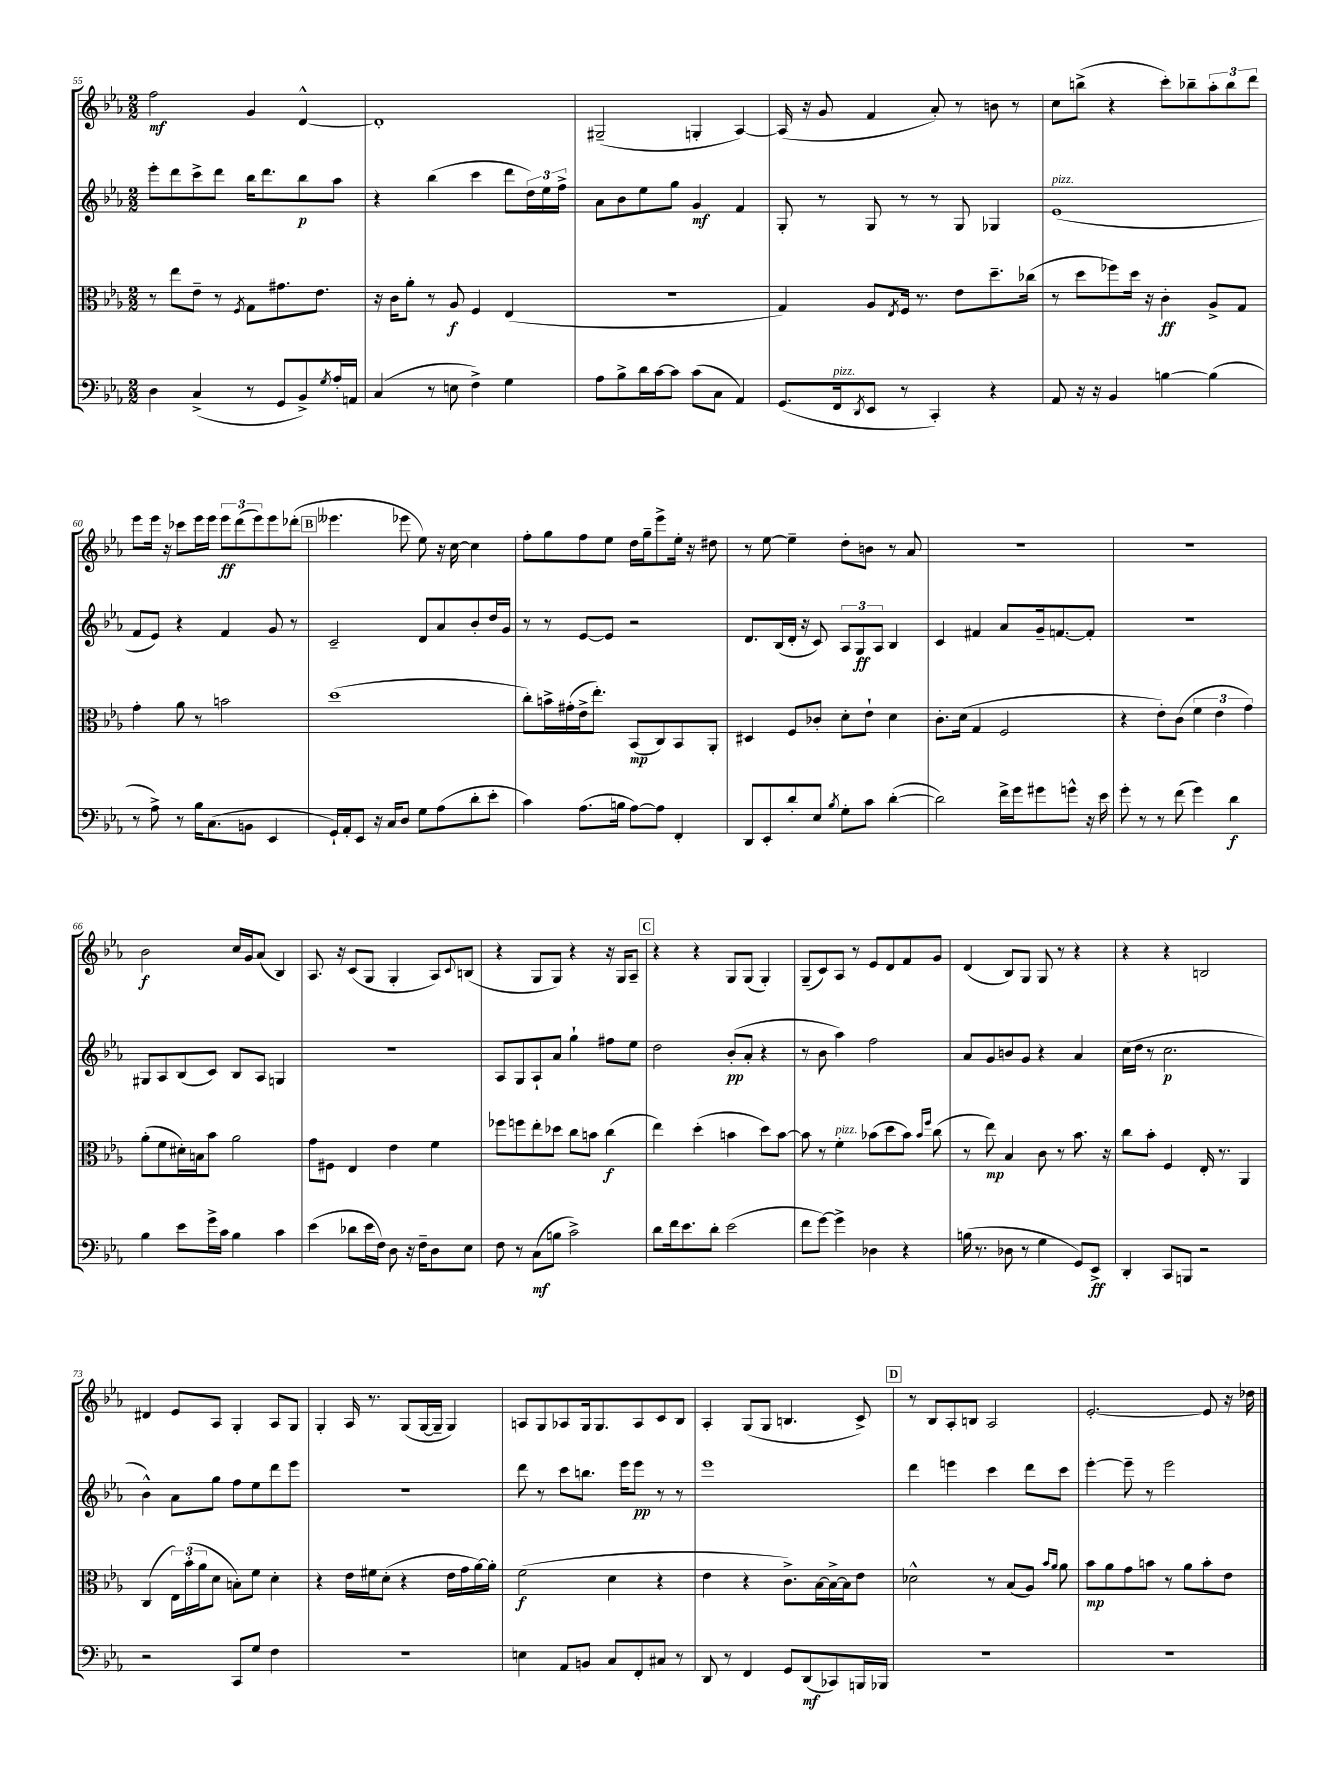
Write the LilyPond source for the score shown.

<<
\new StaffGroup <<
\new Staff = "s0" {
    \clef treble \key ees \major \numericTimeSignature \time 2/2
    f''2\mf g'4 d'4~-^ |
    d'1-. |
    gis2--( g4-. aes4~) |
    aes16( r16 g'8 f'4 aes'8-.) r8 b'8 r8 |
    c''8 b''8->( r4 c'''8-.) bes''8-- \tuplet 3/2 { aes''8-. bes''8 d'''8 } |
    ees'''8 ees'''16 r16 ces'''8 ees'''16 ees'''16 \tuplet 3/2 { ees'''8\ff d'''8( ees'''8) } ees'''8 des'''8-.( |
    \mark \markup { \box "B" } eeses'''4. ees'''8 ees''8) r16 c''16~ c''4 |
    f''8-. g''8 f''8 ees''8 d''16 g''16-- ees'''8-> ees''16-. r16 dis''8 |
    r8 ees''8~ ees''4-- d''8-. b'8 r8 aes'8 |
    R1 |
    r1 |
    bes'2\f c''16 g'16 aes'8( bes4) |
    aes8. r16 c'8( g8 g4-. aes8) \appoggiatura { c'8 } b8( |
    r4 g8 g8) r4 r16 g16 aes8-- |
    \mark \markup { \box "C" } r4 r4 g8 g8( g4-.) |
    g8--( c'8) aes8 r8 ees'8 d'8 f'8 g'8 |
    d'4( bes8) g8 g8 r8 r4 |
    r4 r4 b2 |
    dis'4 ees'8 aes8 g4-. aes8 g8 |
    g4-. aes16 r8. g8( g16~ g16-- g4) |
    a8 g8 aes8 g16 g8. aes8 c'8 bes8 |
    aes4-. g8( g8 b4. c'8->) |
    \mark \markup { \box "D" } r8 bes8 aes8-. b8 aes2 |
    ees'2.~-. ees'8 r16 des''16 \bar "|." |
}
\new Staff = "s1" {
    \clef treble \key ees \major \numericTimeSignature \time 2/2
    ees'''8-. d'''8 c'''8-> d'''8 bes''16 d'''8. bes''8\p aes''8 |
    r4 bes''4( c'''4 d'''8 \tuplet 3/2 { d''16) ees''16 f''16-> } |
    aes'8 bes'8 ees''8 g''8 g'4\mf f'4 |
    g8-. r8 g8 r8 r8 g8 ges4 |
    ees'1^\markup { \italic "pizz." }( |
    f'8 ees'8) r4 f'4 g'8 r8 |
    \mark \markup { \box "B" } c'2-- d'8 aes'8 bes'8-. d''16 g'16 |
    r8 r8 ees'8~ ees'8 r2 |
    d'8. bes16( d'16-. r16 c'8) \tuplet 3/2 { aes8 g8\ff aes8 } bes4 |
    c'4 fis'4 aes'8 g'16-- f'8.~ f'8-. |
    R1 |
    gis8 aes8 bes8( c'8) bes8 aes8 g4 |
    r1 |
    aes8 g8 aes8-! aes'8 g''4-! fis''8 ees''8 |
    \mark \markup { \box "C" } d''2 bes'8-.\pp( aes'8-. r4 |
    r8 bes'8 aes''4) f''2 |
    aes'8 g'8 b'8 g'8 r4 aes'4 |
    c''16( d''16 r8 c''2.\p |
    bes'4-^) aes'8 g''8 f''8 ees''8 d'''8 ees'''8 |
    r1 |
    d'''8 r8 c'''8 b''8. ees'''16 ees'''8\pp r8 r8 |
    ees'''1 |
    \mark \markup { \box "D" } d'''4 e'''4 c'''4 d'''8 c'''8 |
    ees'''4~-. ees'''8-- r8 ees'''2 \bar "|." |
}
\new Staff = "s2" {
    \clef alto \key ees \major \numericTimeSignature \time 2/2
    r8 ees''8 ees'8-- r8 \acciaccatura { f8 } g8 gis'8. ees'8. |
    r16 c'16 aes'8-. r8 aes8\f f4 ees4( |
    R1 |
    g4) aes8 \acciaccatura { ees8 } f16 r8. ees'8 d''8.-- ces''16( |
    r8 d''8 fes''8) d''16 r16 c'4-.\ff aes8-> g8 |
    g'4-. aes'8 r8 b'2 |
    \mark \markup { \box "B" } d''1( |
    c''8-.) b'16-> gis'16-.( ees'16-> ees''8.-.) bes,8\mp( c8) bes,8 aes,8-. |
    dis4 f8 ces'8-. d'8-. ees'8-! d'4 |
    c'8.-. d'16( g4 f2 |
    r4 ees'8-.) c'8( \tuplet 3/2 { f'4 ees'4 g'4) } |
    aes'8-.( f'8 dis'16-.) b16 bes'8 aes'2 |
    g'8 fis8 ees4 ees'4 f'4 |
    fes''8 f''8 ees''8-. des''8 c''8 b'8 c''4\f( |
    \mark \markup { \box "C" } ees''4) d''4-.( b'4 d''8) b'8~ |
    b'8 r8 f'4-.^\markup { \italic "pizz." } bes'8( d''8 bes'8) \grace { bes'16 f''16 } c''8( |
    r8 ees''8\mp) bes4 c'8 r8 bes'8. r16 |
    c''8 bes'8-. f4 ees16-. r8. aes,4 |
    c4( \tuplet 3/2 { ees16) bes'16-.( aes'16 } d'8 b8-.) f'8 d'4-. |
    r4 ees'16 fis'16 d'8-.( r4 ees'16 g'16 aes'16~) aes'16-. |
    f'2\f( d'4 r4 |
    ees'4 r4 c'8.->) bes16~ bes16~-> bes16 ees'8 |
    \mark \markup { \box "D" } des'2-^ r8 bes8( aes8) \grace { bes'16 aes'16 } aes'8 |
    bes'8\mp aes'8 g'8 b'8 r8 aes'8 b'8-. ees'8 \bar "|." |
}
\new Staff = "s3" {
    \clef bass \key ees \major \numericTimeSignature \time 2/2
    d4 c4->( r8 g,8 bes,8->) \acciaccatura { g8 } aes16-. a,16 |
    c4( r8 e8 f4->) g4 |
    aes8 bes8-> d'16 c'16~ c'8 c'8( c8 aes,4) |
    g,8.( f,16^\markup { \italic "pizz." } \acciaccatura { d,8 } ees,8 r8 c,4-.) r4 |
    aes,8 r16 r16 bes,4 b4~ b4( |
    r8 aes8->) r8 bes16 c8.( b,8 ees,4 |
    \mark \markup { \box "B" } g,16-!) aes,16-. ees,8 r16 c16 d8 g8 aes8( d'8-. ees'8-. |
    c'4) aes8.( b16 aes8~) aes8 f,4-. |
    d,8 ees,8-. d'8-. ees8 \acciaccatura { bes8 } g8-. c'8 d'4~-.( |
    d'2) f'16-> g'16 gis'8 g'8-^ r16 ees'16 |
    g'8-. r8 r8 f'8( g'4) d'4\f |
    bes4 ees'8 g'16-> c'16 bes4 c'4 |
    ees'4( des'8 ees'16 f16) d8 r16 f16-- d8 ees8 |
    f8 r8 c8\mf( b8 c'2->) |
    \mark \markup { \box "C" } d'8 f'16 ees'8. d'8-. ees'2( |
    f'8 g'8~) g'4-> des4 r4 |
    b16( r8. des8 r8 g4 g,8) ees,8->\ff |
    d,4-. c,8 b,,8 r2 |
    r2 c,8 g8 f4 |
    R1 |
    e4 aes,8 b,8 c8 f,8-. cis8 r8 |
    d,8 r8 f,4 g,8 d,8\mf( ces,8) b,,16 bes,,16 |
    \mark \markup { \box "D" } R1 |
    R1 \bar "|." |
}
>>
>>
\layout { \context { \Score currentBarNumber = #55 } }
